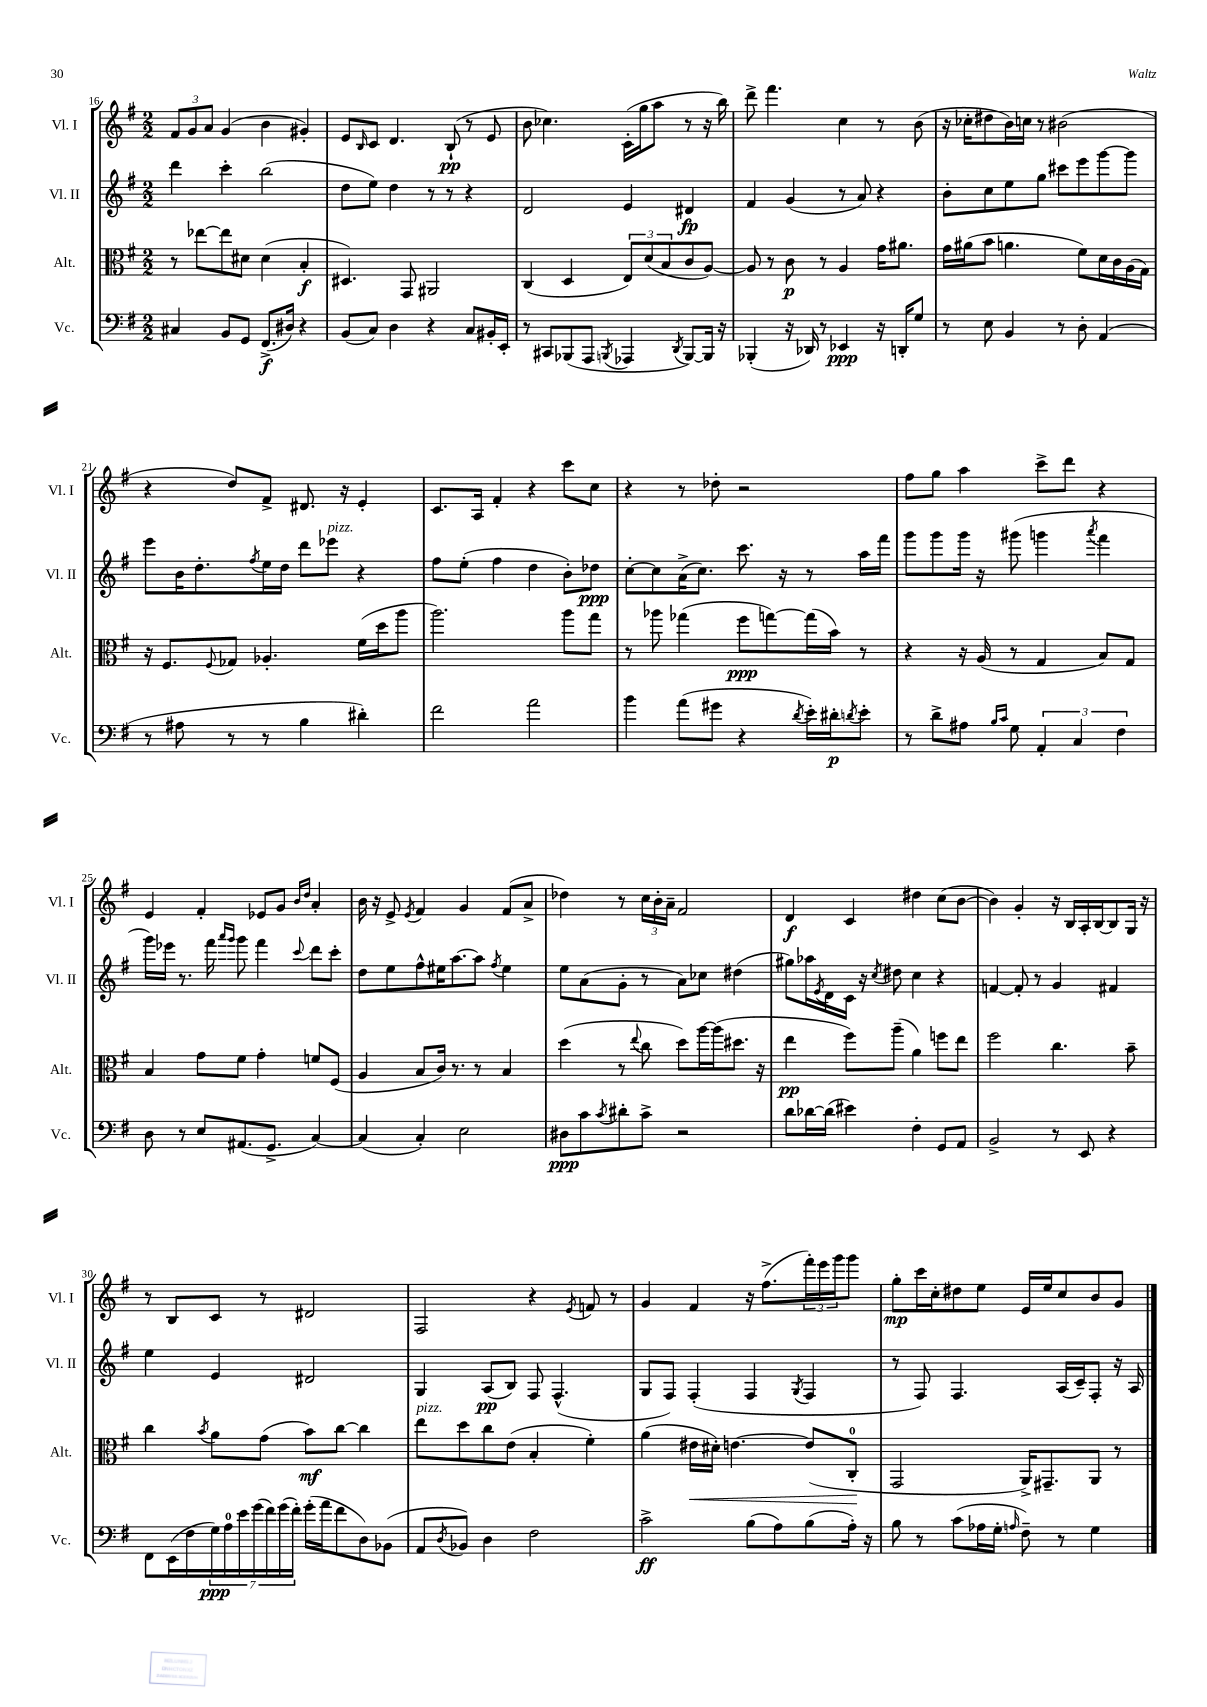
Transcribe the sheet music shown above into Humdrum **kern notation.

**kern	**kern	**kern	**kern
*staff4	*staff3	*staff2	*staff1
*clefF4	*clefC3	*clefG2	*clefG2
*k[f#]	*k[f#]	*k[f#]	*k[f#]
*M2/2	*M2/2	*M2/2	*M2/2
4C#/	8r	4ddd\	12f#/L
.	.	.	12g/
.	[8ee-\L	.	.
.	.	.	12a/J
8BB/L	8ee-\]	4ccc'\	(4g/
8GG/J	8d#\J	.	.
(8.FF#^/L	(4d#\	(2bb\	4b\
16D#/Jk)	.	.	.
4r	4B'/	.	4g#'/)
=	=	=	=
(8BB/L	4.D#/)	8dd\L	8e/L
.	.	.	16qqB/
8C/J)	.	8ee\J)	8c/J
4D\	.	4dd\	4.d/
.	8GG/	.	.
4r	2AA#/	8r	.
.	.	8r	(8B`/
8C/L	.	4r	8r
16BB#'/L	.	.	8e/
16EE'/JJ	.	.	.
=	=	=	=
8r	(4C/	2d/	8b\
8CC#/L	.	.	4.cc-\)
(8BBB-/	4D/	.	.
8AAA/J	.	.	.
8qBBB/	.	.	.
4AAA-/	12E/L)	4e/	(16c'\LL
.	.	.	16gg\J
.	(12d/	.	.
.	.	.	8aa\J
.	12B/	.	.
8qDD/	.	.	.
[8BBB/L)	8c/	4d#/	8r
16BBB/]Jk	[8A/J)	.	16r
16r	.	.	16bb\)
=	=	=	=
(4BBB-'/	8A/]	4f#/	8ddd^\
.	8r	.	4.fff#\
16r	8c\	(4g/	.
16DD-/)	.	.	.
8r	8r	.	.
4EE-/	4A/	8r	4cc\
.	.	8a/)	.
16r	16g\LK	4r	8r
16DD'/LK	8.a#\J	.	.
8G/J	.	.	(8b\
=	=	=	=
8r	16g\LL	8b'\L	16r
.	(16a#\J	.	16cc-'\LK
8E\	8b\J	8cc\	8dd#\
4BB/	4.a\	8ee\	16b\L)
.	.	.	16cc\JJ
.	.	8gg\J	8r
8r	.	8ccc#\L	(2b#\
8D'\	8f#\L)	8eee\	.
(4AA/	16d\L	[8ggg\	.
.	16c\	.	.
.	(16A\	8ggg\]J	.
.	16G\JJ)	.	.
=	=	=	=
8r	16r	8eee\L	4r
.	8.F#/L	.	.
8A#\	.	16b\K	.
.	.	8.dd'\	.
.	8qqF#/	.	.
8r	8G-/J	.	8dd/L)
.	.	8qff#/	.
8r	4.A-'/	16ee\L	8f#^/J
.	.	16dd\JJ	.
4B\	.	8ddd\L	8.d#/
.	.	8eee-\J	.
.	.	.	16r
4d#'\)	(16f#\LL	4r	4e'/
.	16dd\J	.	.
.	8aa\J	.	.
=	=	=	=
2f#\	2.aa\)	8ff#\L	8.c/L
.	.	(8ee'\J	.
.	.	.	16A/Jk
.	.	4ff#\	4f#'/
2a\	.	4dd\	4r
.	8aa\L	8b'\L)	8ccc\L
.	8gg\J	8dd-\J	8cc\J
=	=	=	=
4b\	8r	[8cc'\L	4r
.	8aa-\	8cc\]	.
(8a\L	(4gg-\	(16a^\K	8r
.	.	8.cc\J)	.
8g#\J	.	.	8dd-'\
4r	8ff#\L	8.ccc\	2r
.	[8gg\)	.	.
.	.	16r	.
8qd/	.	.	.
16e'\LL)	(16gg\]L	8r	.
16d#'\J	16b\JJ)	.	.
8qd/	.	.	.
8e'\J	8r	16aa\LL	.
.	.	16fff#\JJ	.
=	=	=	=
8r	4r	8ggg\L	8ff#\L
8d^\L	.	8ggg\	8gg\J
8A#\J	16r	16ggg\Jk	4aa\
.	(16A/	16r	.
16qqB/LL	.	.	.
16qqc/JJ	.	.	.
8G\	8r	(8ggg#\	.
6AA'/	4G/	4ggg\	8ccc^\L
.	.	.	8ddd\J
6C/	.	.	.
.	.	8qaaa/	.
.	8B/L)	4fff#\	4r
6F#\	.	.	.
.	8G/J	.	.
=	=	=	=
8D\	4B/	16ggg\LL)	4e/
.	.	16eee-\JJ	.
8r	.	8.r	.
8E/L	8g\L	.	4f#'/
.	.	16fff#\	.
.	.	16qqaaa/LL	.
.	.	16qqggg/JJ	.
(8.AA#/	8f#\J	8ggg\	.
.	4g'\	4fff#\	8e-/L
8.GG^/J	.	.	.
.	.	.	8g/J
.	.	.	16qqb/LL
.	.	8qqccc/	16qqdd/JJ
[4C/)	8f/L	8ddd\L	4a'/
.	(8F#/J	8ccc'\J	.
=	=	=	=
(4C/]	4A/	8dd\L	16b\
.	.	.	16r
.	.	8ee\	8e^/
.	.	.	8qe/
4C'/)	8B/L	8ff#^^\	4f#/
.	16c/Jk)	16ee#\K	.
.	8.r	[8.aa\	.
2E\	.	.	4g/
.	8r	8aa\]J	.
.	.	8qff#/	.
.	4B/	4ee#\	(8f#/L
.	.	.	8a^/J
=	=	=	=
8D#\L	(4dd\	8ee\L	4dd-\)
8c\	.	(8a\	.
8qc/	.	.	.
8d#'\	8r	8g'\J	8r
.	8qqee/	.	.
8c^\J	8cc\	8r	24cc\LL
.	.	.	24b'\
.	.	.	24a~\JJ
2r	8dd\L)	8a\L)	2f#/
.	[16aa\L	8cc-\J	.
.	(16aa\]J	.	.
.	8.dd#\J	(4dd#\	.
.	16r	.	.
=	=	=	=
8d\L	4ee\	8gg#\L)	4d/
[16d-\L	.	16aa-\L	.
.	.	8qe/	.
(16d-\]JJ	.	16d\	.
4e#\)	8ff#\L)	16c\JJ	4c/
.	.	16r	.
.	.	8qcc/	.
.	(8aa~\J	8dd#\	.
4F#'\	4a\)	4cc\	4dd#\
8GG/L	8ff\L	4r	(8cc\L
8AA/J	8ee\J	.	[8b\J
=	=	=	=
2BB^/	2ff#\	[4f/	4b\])
.	.	8f'/]	4g'/
.	.	8r	.
8r	4.cc\	4g/	16r
.	.	.	16B/LL
8EE/	.	.	16A'/
.	.	.	[16B/J
4r	.	4f#/	8B/]
.	8b~\	.	16G/Jk
.	.	.	16r
=	=	=	=
8FF#\L	4cc\	4ee\	8r
(16EE\L	.	.	8B/L
16F#\	.	.	.
.	8qb/	.	.
28G\)	8a\L	4e/	8c/J
28A\	.	.	.
28e\	.	.	.
(28g\	.	.	.
.	(8g\J	.	8r
28f#\)	.	.	.
(28g\	.	.	.
28f#'\JJ)	.	.	.
(16g'\LL	8b\L)	2d#/	2d#/
16a\J	.	.	.
8f#\	[8cc\J	.	.
8D\)	4cc\]	.	.
(8BB-\J	.	.	.
=	=	=	=
8AA/L	8ee\L	4G/	2F#/
8qD/	.	.	.
8BB-/J)	8dd\	.	.
4D\	8cc\	(8A/L	.
.	(8e\J	8B/J)	.
2F#\	4B'/	8F#/	4r
.	.	(4.F#^^/	.
.	.	.	8qe/
.	4f#'\)	.	8f/
.	.	.	8r
=	=	=	=
2c^\	(4a\	8G/L	4g/
.	.	8F#/J)	.
.	16e#\LL	(4F#'/	4f#/
.	16d#'\JJ)	.	.
.	[4.e\	.	.
(8B\L	.	4F#/	16r
.	.	.	(8.ff#^\L
8A\)	.	.	.
.	.	8qG/	.
(8B\	(8e/]L	4F#/	24fff#'\L)
.	.	.	24eee\
.	.	.	24ggg\J
16A'\Jk)	8C'/J	.	8ggg\J
16r	.	.	.
=	=	=	=
8B\	2GG/	8r	8gg'\L
8r	.	8F#/)	16ccc\L
.	.	.	16cc'\J
(8c\L	.	4.F#/	8dd#\
16A-\L	.	.	8ee\J
16G'\JJ	.	.	.
16qqA/	.	.	.
8F#~\)	16AA^/LK)	.	16e/LL
.	8.GG#~/	.	16ee/J
8r	.	(16A/LL	8cc/
.	.	16c~/J)	.
4G\	8AA/J	8F#'/J	8b/
.	8r	16r	8g/J
.	.	16A/	.
==	==	==	==
*-	*-	*-	*-
